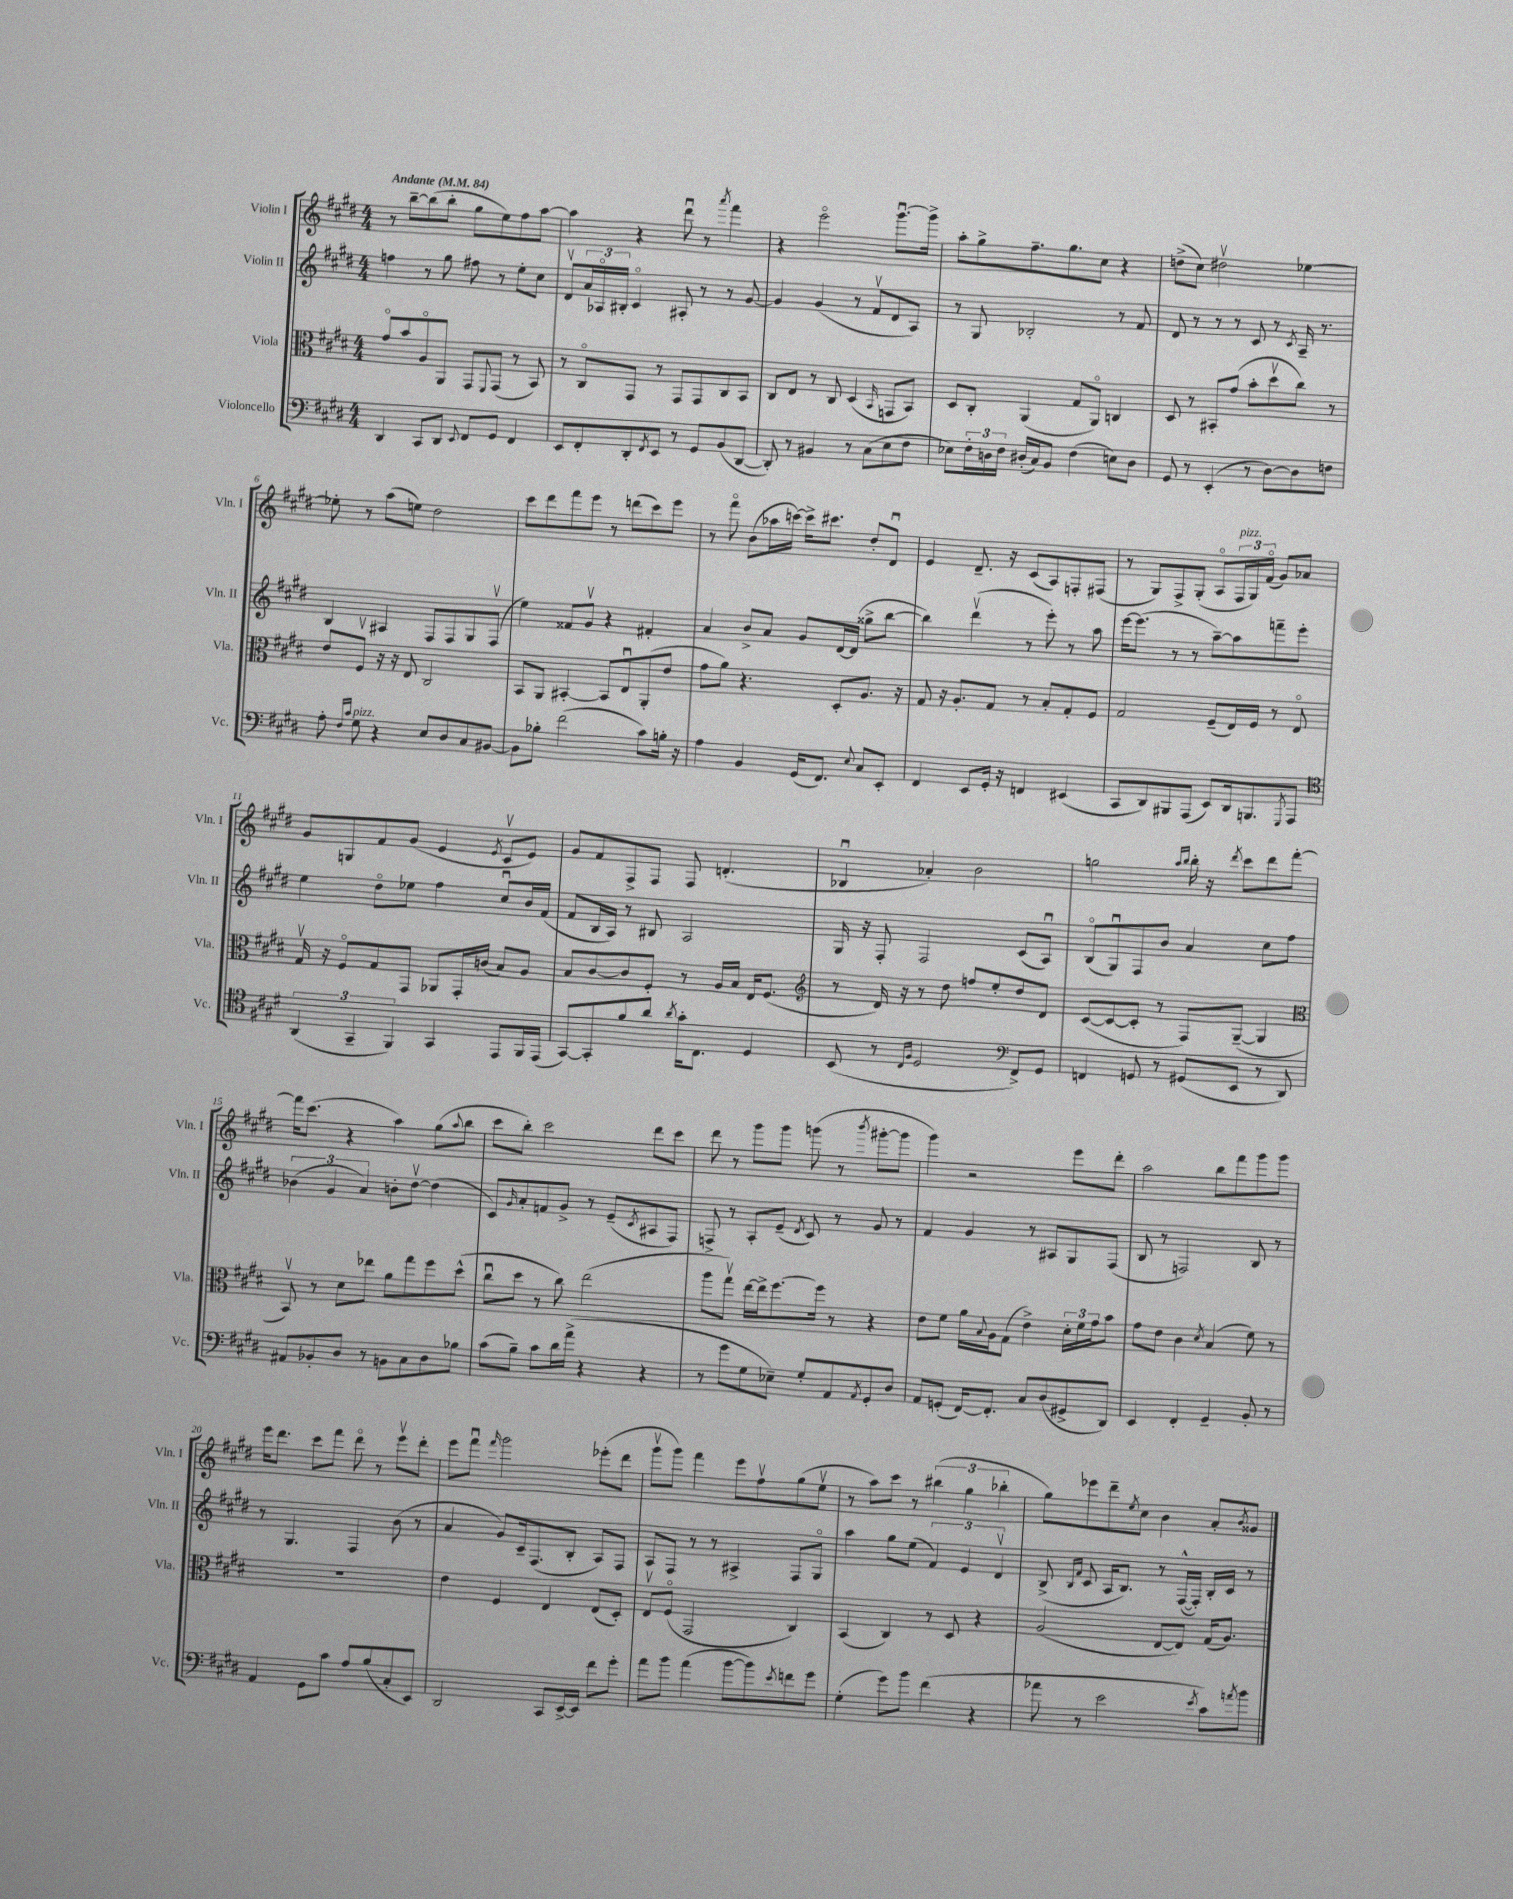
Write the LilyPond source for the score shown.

<<
\new StaffGroup <<
\new Staff = "s0" \with { instrumentName = "Violin I" shortInstrumentName = "Vln. I" } {
    \clef treble \key e \major \numericTimeSignature \time 4/4 \tempo "Andante" 4 = 84
    r8 b''8~-- b''8( b''8-. gis''8 e''8) fis''8 a''8~ |
    a''4 r4 dis'''8\downbow r8 \acciaccatura { a'''8 } fis'''4 |
    r4 e'''2\flageolet gis'''8.~\downbow gis'''16-> |
    a''8-. gis''8-> fis''8.-- gis''8. cis''8 r4 |
    d''8->( cis''8) dis''2\upbow ees''4~ |
    ees''8-. r8 a''8( e''8) dis''2 |
    cis'''8 dis'''8 fis'''8 e'''8 r8 d'''8( cis'''8) e'''8 |
    r8 fis'''8\flageolet b'8( aes''16 c'''16~) c'''16-> cis'''8. dis''8-. dis'8\downbow |
    e'4 dis'8.-- r16 cis'8( a8) f8-. fis8( |
    r8 gis8) fis8-> gis8-.( a8\flageolet \tuplet 3/2 { fis16^\markup { \italic "pizz." } gis16) fis'16\flageolet( } gis'8) aes'8 |
    gis'8 g8 fis'8 gis'8( e'4 \acciaccatura { e'8 } cis'8\upbow e'8) |
    gis'8 fis'8 fis8-> fis8 fis8 d'4.-.( |
    bes4\downbow aes'4-.) b'2 |
    g''2 \grace { a''16 b''16 } b''16-. r16 \acciaccatura { dis'''8 } cis'''8 dis'''8 fis'''8~-. |
    fis'''16 cis'''8.( r4 a''4) gis''8( \appoggiatura { a''8 } b''8 |
    cis'''8 b''8-.) cis'''2 dis'''8 cis'''8 |
    dis'''8 r8 gis'''8 gis'''8 g'''8( r8 \acciaccatura { b'''8 } gis'''8~-. gis'''8 |
    gis'''4) r2 e'''8 dis'''8-. |
    a''2 b''8 fis'''8 gis'''8 gis'''8 |
    e'''16 dis'''8. cis'''8 fis'''8 dis'''8\flageolet r8 e'''8\upbow dis'''8-. |
    e'''8 fis'''8\downbow \grace { fis'''16 } gis'''2 ees'''8-.( dis'''8 |
    gis'''8\upbow gis'''8) fis'''4 e'''8 fis''8\upbow gis''8( e''8\upbow |
    r8 a''8) cis'''8 r8 \tuplet 3/2 { bis''4( gis''4 bes''4-. } |
    gis''8) ees'''8 dis'''8-- \acciaccatura { e''8 } cis''8 b'4 a'8-. \acciaccatura { b'8 } gisis'8 \bar "|." |
}
\new Staff = "s1" \with { instrumentName = "Violin II" shortInstrumentName = "Vln. II" } {
    \clef treble \key e \major \numericTimeSignature \time 4/4
    f''4 r8 gis''8 fis''8 r8 e''8-. cis''8 |
    dis'8\upbow \tuplet 3/2 { a'16 aes16\flageolet bis16-. } cis'4\flageolet ais8-. r8 r8 gis'8~ |
    gis'4 gis'4( r8 fis'8\upbow dis'8 a8) |
    r8 gis8 bes2-. r8 fis'8 |
    dis'8 r8 r8 r8 cis'8 r8 \acciaccatura { cis'8 } a16-- r8. |
    b4 ais4 fis8 fis8 gis8 fis8\upbow( |
    e''4) fisis'8 gis'8\upbow r4 fis'4-. |
    a'4 b'8-> a'8 gis'8 dis'16~ dis'16( gisis''8-> b''8~ |
    b''4) dis'''4\upbow( r8 e'''8-.) r8 a''8 |
    e'''16~ e'''8.( r8 r8 a''8~--) a''8 f'''8-- e'''8-. |
    e''4 dis''8\flageolet ees''8 fis''4 cis''8\downbow b'16 fis'16( |
    fis'8 b16 a16) r8 bis8 a2 |
    gis16 r16 fis8-. fis2 cis'8( a8\downbow) |
    b8\flageolet( gis8\downbow) fis8 b'8 a'4 cis''8 fis''8 |
    \tuplet 3/2 { bes'4( gis'4 a'4) } b'8-. dis''8~\upbow dis''4( |
    cis'8) \grace { gis'16 } a'8-. f'8 gis'8-> r8 e'8--( \acciaccatura { cis'8 } ais8 fis8) |
    f8-> r8 a8-. e'8--( \acciaccatura { dis'8 } cis'8) r8 gis'8 r8 |
    fis'4 gis'4 r8 ais8 gis8 fis8( |
    b8 r8 f2) b8 r8 |
    r8 gis4. fis4 b'8( r8 |
    a'4 gis'8) cis'16-- fis8.( b8-. a8) fis8 |
    a8 fis8 r8 r8 ais4-> fis8 gis8\flageolet |
    a''4 gis''8 e''8( \tuplet 3/2 { fis'4) e'4 dis'4\upbow } |
    b8->( \grace { b16 fis'16 } cis'8 a16 b8.) r8 fis16~-^( fis16-.) b16-. cis'16 r8 \bar "|." |
}
\new Staff = "s2" \with { instrumentName = "Viola" shortInstrumentName = "Vla." } {
    \clef alto \key e \major \numericTimeSignature \time 4/4
    gis'8\flageolet b'8 a8\flageolet a,8 gis,8 \appoggiatura { fis,8 } gis,8( r8 b,8) |
    r8 cis8\flageolet gis,8 r8 gis,8 gis,8 cis8 b,8 |
    cis8 e8 r8 cis8 dis4( \grace { b,16 } g,8 b,8) |
    dis8 cis8-. a,4( gis8 a,8\flageolet) c4 |
    dis8 r8 bis,8-. gis'8( b'8-. dis''8\upbow cis''8) r8 |
    e'8 fis8\upbow r16 r16 e8 cis2 |
    b,8 a,8 bis,4~-. bis,8 e8\downbow a,8-.( e'8 |
    gis'8 a'8) r4. dis8-. a8. r16 |
    gis8 r16 a8.-. gis8 r8 b8-. gis8-. fis8 |
    gis2 fis8--( e16) fis16 r8 e8\flageolet |
    gis16\upbow r16 fis8\flageolet gis8 gis,8 aes,8 gis,16-. c'16( b8) a8 |
    b8 cis'8~ cis'8 fis8-. r8 a16 b16 e16 fis8.( |
    \clef treble r8 dis'16) r16 r8 dis''8 f''8 e''8-. dis''8 dis'8 |
    cis'8~( cis'8~ cis'8-. r8 fis8) gis8~--( gis4 |
    \clef alto b,8\upbow) r8 dis'8 ees''8 a'8 gis''8 fis''8 dis''8-^( |
    cis''8\downbow dis''8 r8 cis''8) e''2( |
    a''8 gis''8\upbow) e''16~ e''16-> fis''8.~ fis''16 r8 r4 |
    e'8 fis'8 a'16 \appoggiatura { b8 } a16 gis8( e'4->) \tuplet 3/2 { dis'16-. fis'16 gis'16 } b'8 |
    gis'8 e'8 cis'4 \acciaccatura { dis'8 } b4( fis'8) r8 |
    R1 |
    e'4 fis4 e4 e8( dis8-.) |
    e8\upbow fis8\flageolet( gis,2 cis4) |
    b,4( cis4) r8 dis8 r4 |
    a2( e8~ e8) gis16( a8.) \bar "|." |
}
\new Staff = "s3" \with { instrumentName = "Violoncello" shortInstrumentName = "Vc." } {
    \clef bass \key e \major \numericTimeSignature \time 4/4
    dis,4 cis,8 dis,8 \appoggiatura { e,8 } fis,8 gis,8 fis,4 |
    e,8 fis,8-. dis,8-. \acciaccatura { fis,8 } e,8 r8 gis,8 b,8( dis,8~ |
    dis,8-.) r8 bis,4 r8 cis8( e8 fis8 |
    ees8) \tuplet 3/2 { fis16-. d16 fis16 } dis16-.( cis16) b,8 fis4( e8) dis8 |
    gis,8 r8 e,4-.( r8 dis8~) dis8 f8 |
    a8-. \grace { fis16 cis'16 } gis8^\markup { \italic "pizz." } r4 e8 dis8 cis8 bis,8~ |
    bis,8 bes8-. fis'2( cis'8) b16-. r16 |
    a4 b,4 gis,16( fis,8.) \appoggiatura { e8 } cis8 e,8-. |
    fis,4 e,8 gis,16-. r16 f,4 eis,4( |
    cis,8 dis,8) bis,,8 a,,8( e,8) dis,16 b,,8. \acciaccatura { gis,,8 } a,,8 |
    \clef tenor \tuplet 3/2 { a,4( gis,4-- fis,4) } gis,4 e,8 fis,16 e,16( |
    gis,8~) gis,8-. fis'8 a'8 \acciaccatura { a'8 } gis'16-. cis8. dis4 |
    b,8( r8 \grace { cis16 fis16 } dis2 \clef bass fis,8->) gis,8 |
    f,4 g,8 r8 gis,8( e,8 r8 dis,8) |
    ais,8 bes,8-. dis8 r8 b,8 cis8 dis8 bes8 |
    cis'8( b8--) cis'8 dis'16 a'16->( r4 r4 |
    r8 gis'8 gis8 ees8--) gis8-. a,8 \acciaccatura { a,8 } gis,8-. dis8 |
    a,8 g,8-.( fis,16~) fis,8.-. cis8 dis8( gis,8-> dis,8) |
    e,4 fis,4-. gis,4-- b,8-. r8 |
    a,4 gis,8 cis'8 a8 b8( cis8-. e,8) |
    dis,2 cis,8 e,16~-> e,16 fis'8 gis'8-. |
    a'8 b'8 a'4( b'8~ b'8) \acciaccatura { e'8 } f'8 gis'8 |
    gis4-.( gis'8) b'8 fis'4( r4 |
    aes'8 r8 e'2 \acciaccatura { e'8 } cis'8) \acciaccatura { a'8 } b'8 \bar "|." |
}
>>
>>
